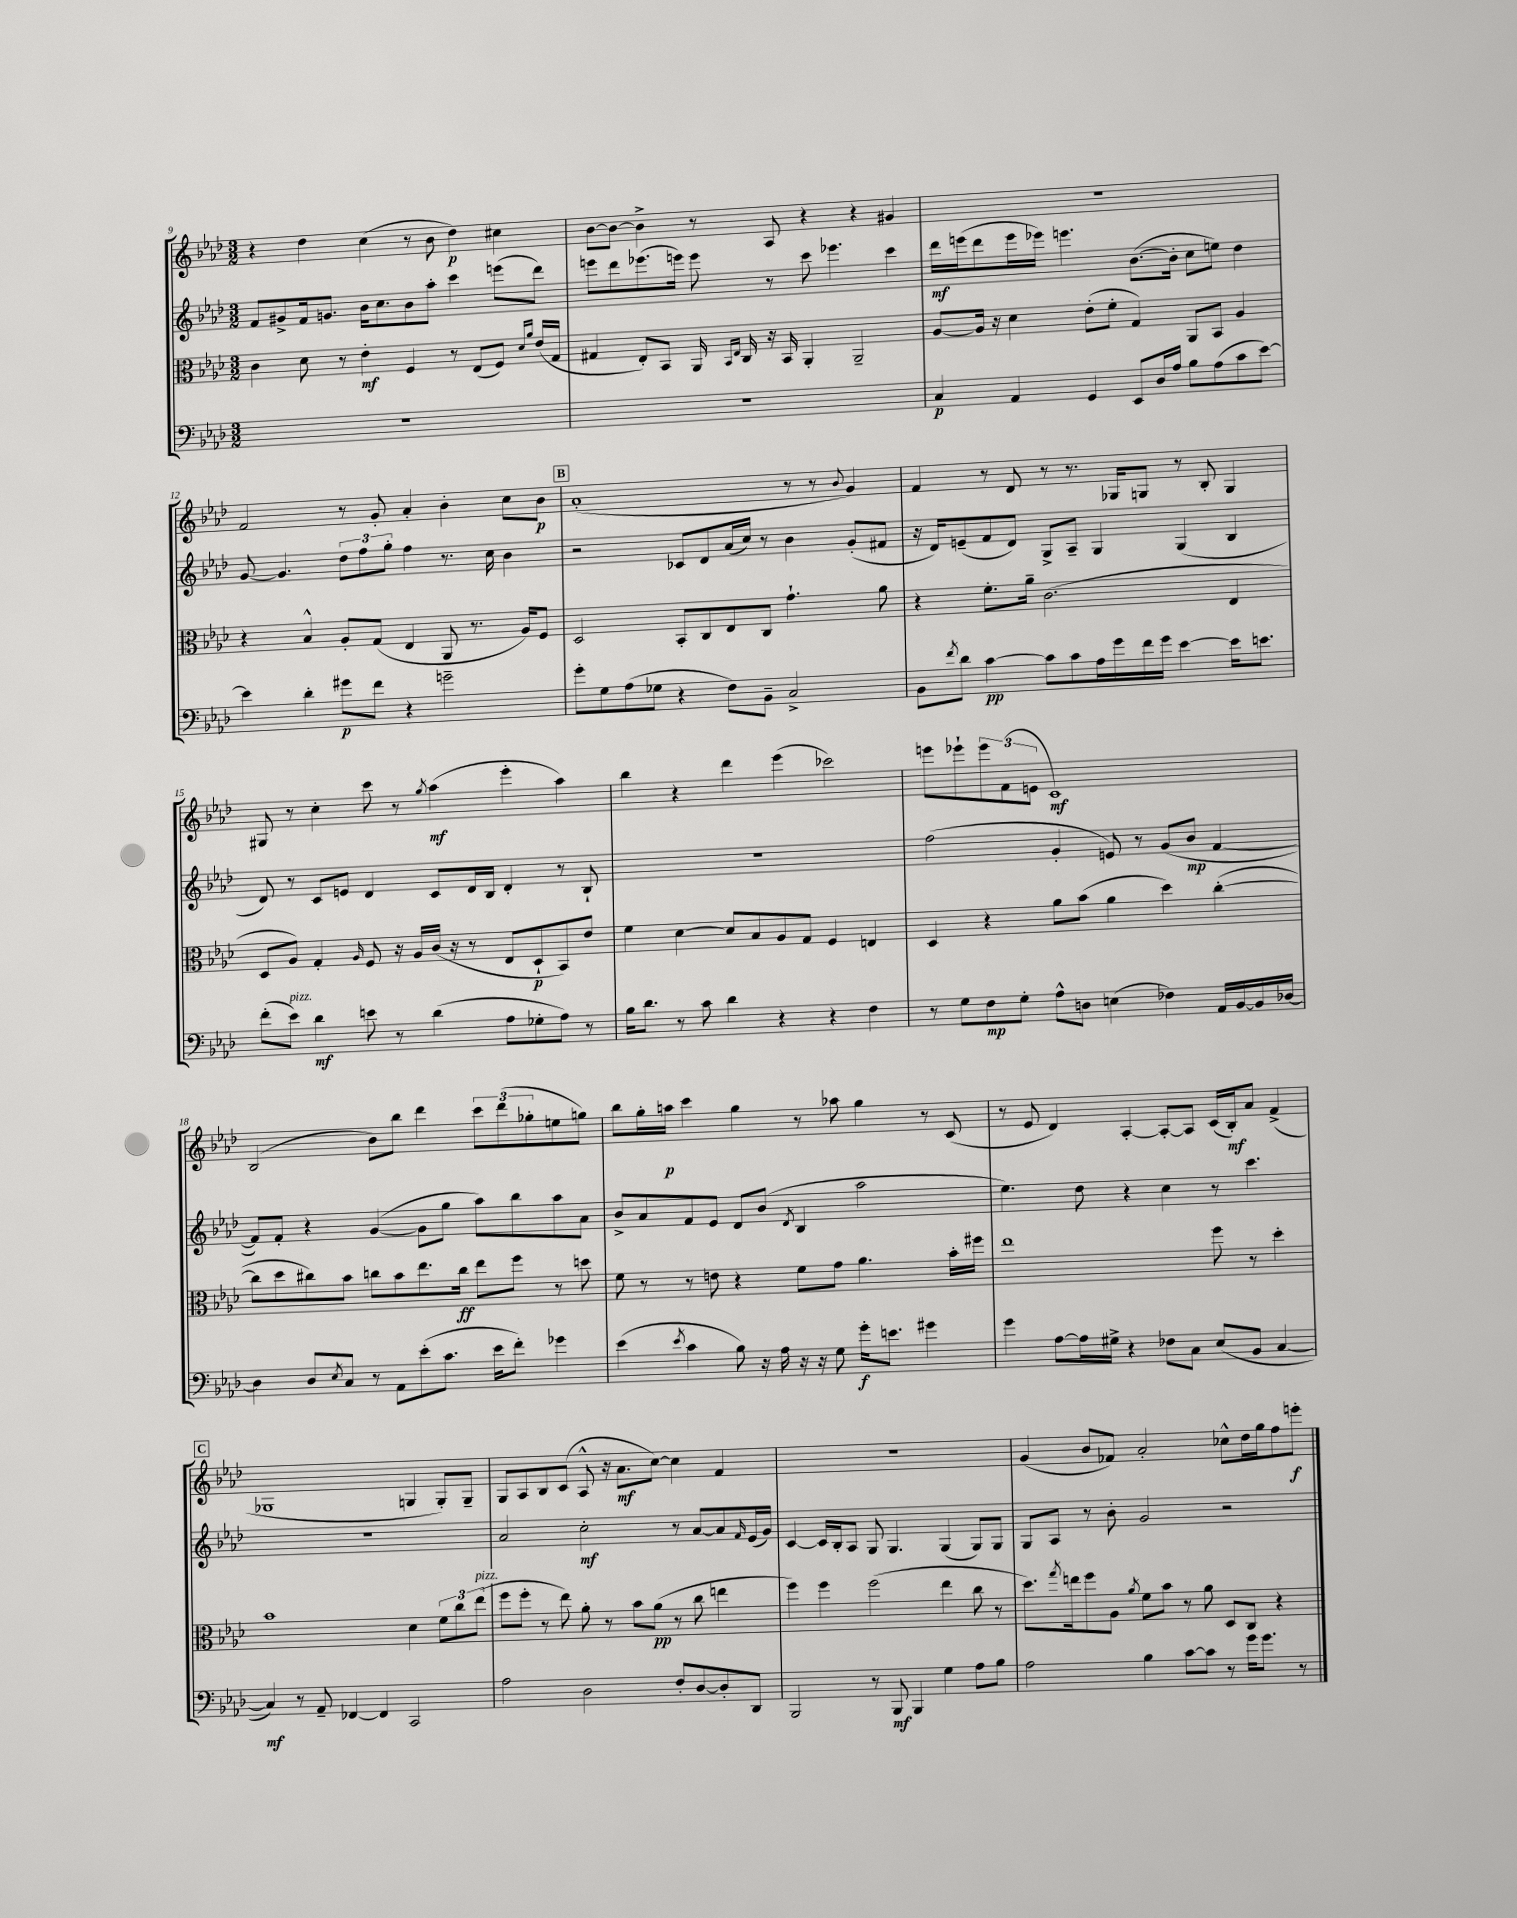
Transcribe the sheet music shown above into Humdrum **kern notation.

**kern	**kern	**kern	**kern
*staff4	*staff3	*staff2	*staff1
*clefF4	*clefC3	*clefG2	*clefG2
*k[b-e-a-d-]	*k[b-e-a-d-]	*k[b-e-a-d-]	*k[b-e-a-d-]
*M3/2	*M3/2	*M3/2	*M3/2
1.r	4c	8f	4r
.	.	8g#^	.
.	8d-	16f	4dd-
.	.	8.g	.
.	8r	.	.
.	4e-'	16b-	(4cc
.	.	8.cc	.
.	4F	8b-	8r
.	.	8aa-'	8b-
.	8r	4ccc	4dd-)
.	(8E-	.	.
.	8F)	(8eee	4cc#
.	16qqd-	.	.
.	16qqa-	.	.
.	(16e-	8ddd-)	.
.	16G	.	.
=	=	=	=
1.r	4G#	8eee	[8b-
.	.	8ddd-	8b-_
.	8E-')	(8.eee-	4b-^]
.	8BB-	.	.
.	.	16eee)	.
.	16AA-	8eee	8r
.	16qqBB-	.	.
.	16qqE-	.	.
.	16C	.	.
.	16r	8r	8A-
.	16BB-	.	.
.	4AA-'	8ccc	4r
.	.	4.eee-	.
.	2AA-~	.	4r
.	.	4ccc	4g#
=	=	=	=
4C	[8A-	16ddd-	1.r
.	.	(16eee	.
.	16A-]	8ddd-	.
.	16r	.	.
4AA-	4d-	16eee	.
.	.	16eee-)	.
.	.	4.eee	.
4GG	(8e-'	.	.
.	8f'	.	.
8EE-	4G)	([8.b-	.
16D-	.	.	.
16A-	.	16b-']	.
8B-	8AA-	8cc	.
(8A-	8BB-	8ee)	.
8c	4A-	4dd-	.
[8e-)	.	.	.
=	=	=	=
4e-]	4r	[8g	2f
.	.	4.g]	.
4d-'	4B-^^	.	.
8g#	8A-'	12dd-	8r
.	.	12ff	.
8f	(8G	.	8g'
.	.	12gg'	.
4r	4E-	4ff	4a-'
2g~	8AA-	8.r	4b-'
.	8.r	.	.
.	.	16cc	.
.	.	4b-	8cc
.	16A-)	.	.
.	8F	.	8b-
=	=	=	=
8g'	2D-	2r	(1a-'
8G	.	.	.
(8A-	.	.	.
8G-	.	.	.
4r	8BB-'	8c-	.
.	8C	8d-	.
8F)	8E-	(16a-	.
.	.	16cc)	.
8BB-~	8C	8r	.
2C^	4.g`	4b-	8r
.	.	.	8r
.	.	.	8qqb-
.	.	(8g'	4g)
.	8a-	8f#	.
=	=	=	=
8BB-	4r	16r	4f
.	.	16d-)	.
8qf	.	.	.
8d-	.	(8e~	.
[4c	8.f'	8f	8r
.	.	8d-)	8d-
.	16a-~	.	.
8c]	(2.c	8G^	8r
8c	.	8A-~	8.r
16A-	.	4G	.
16g	.	.	16G-
16f	.	.	8G
16g	.	.	.
[4e-	.	(4G	8r
.	.	.	8B-'
16e-]	4E-	4B-	4G
8.e	.	.	.
=	=	=	=
(8f'	8D-	8d-)	8G#
8e-)	8A-)	8r	8r
4d-	4G'	8c	4cc'
.	.	8e	.
.	16qqA-	.	.
8e	8F	4d-	8ccc
8r	16r	.	8r
.	16A-	.	.
.	.	.	8qgg
(4d-	(16c	8c	(4aa-
.	16r	.	.
.	8r	16d-	.
.	.	16B-	.
8A-	8E-	4d-'	4eee-'
8G-'	8D-`	.	.
8A-)	8BB-)	8r	4aa-)
8r	8e-	8B-`	.
=	=	=	=
16B-	4f	1.r	4bb-
8.d-	.	.	.
8r	[4d-	.	4r
8c	.	.	.
4d-	8d-]	.	4ddd-
.	8B-	.	.
4r	8A-	.	(4eee-
.	8G	.	.
4r	4F	.	2ccc-)
4F	4E	.	.
=	=	=	=
8r	4D-	(2ff	8eee
8G	.	.	8eee-`
8F	4r	.	12eee-
.	.	.	(12f
8G'	.	.	.
.	.	.	12e
8A-^^	8a-	4g'	1c)
8D	(8b-	.	.
(4E	4a-	8e)	.
.	.	8r	.
4F-)	4dd-)	(8g	.
.	.	8b-	.
16AA-	([4cc'	[4f	.
[16BB-	.	.	.
16BB-]	.	.	.
[16D-	.	.	.
=	=	=	=
4D-]	8cc]	8f])	(2B-
.	8dd-	8f'	.
8D-	8cc#)	4r	.
8qE-	.	.	.
8C	8b-	.	.
8r	8cc	([4g	8b-)
8AA-	8b-	.	8bb-
(8e-'	8.ee-	8g]	4ddd-
8.c	.	8gg	.
.	16cc	.	.
.	8ee-	8aa-)	12ccc
16e-	.	.	.
.	.	.	(12ddd-
8f')	8ff	8bb-	.
.	.	.	12gg-'
4g-	8r	8aa-	8ee
.	8dd	8a-	8gg)
=	=	=	=
(4e-	8f	8b-^	8bb-
.	8r	8a-	16gg'
.	.	.	16aa
8qe-	.	.	.
4c	8r	8f	4ccc
.	8e	8e-	.
8B-)	4r	8d-	4gg
16r	.	(8b-	.
16A-	.	.	.
.	.	8qd-	.
16r	8f	4B-	8r
16r	.	.	.
8G	8g	.	8aa-
16g'	4.a-	2aa-	4gg
8.e	.	.	.
4g#	.	.	8r
.	16b-'	.	(8c
.	16ff#	.	.
=	=	=	=
4g	1ee-	4.ee-)	8r
.	.	.	8e-
[8A-	.	.	4d-)
16A-]	.	8dd-	.
16G#^	.	.	.
4r	.	4r	[4A-'
8F-	.	4cc	8A-'_
8C	.	.	8A-]
(8E-	8ff	8r	(16c
.	.	.	16B-')
8BB-	8r	4.ccc	8a-
[4C	4dd-'	.	(4f^
=	=	=	=
4C])	1b-	1.r	1G-
8r	.	.	.
8AA-~	.	.	.
[4FF-	.	.	.
4FF-]	.	.	.
2CC	4d-	.	4G
.	12f	.	8G')
.	12cc	.	.
.	.	.	8G~
.	(12ee-	.	.
=	=	=	=
2A-	8ff	2a-	8G
.	8ff'	.	8A-
.	8r	.	8B-
.	8ee-)	.	(8c
2D-	8a-'	2cc'	8A-^^
.	8r	.	16r
.	.	.	8.a-
.	8b-	.	.
.	(8a-	.	[8cc)
8F'	8r	8r	4cc]
[8D-	8cc	[8a-	.
8D-']	4ee	8a-]	4f
.	.	16qqf	.
8DD-	.	(16e-	.
.	.	16g)	.
=	=	=	=
2BBB-	4ff)	[4c	1.r
.	4ff	16c]	.
.	.	16B-'	.
.	.	8A-	.
8r	(2ff	8G	.
8BBB-	.	4.G	.
4BBB-	.	.	.
4G	4ee-	(4G	.
8A-	8cc	8G)	.
8B-	8r	8G	.
=	=	=	=
2A-	8.dd-)	8G	(4g
.	.	8A-	.
.	8qgg	.	.
.	16ee	.	.
.	8ff	8r	8b-
.	8A-	8b-'	8f-)
.	8qa-	.	.
4B-	8f	2g	2a-'
.	8b-	.	.
[8c	8r	.	.
8c]	8a-	.	.
8r	8D-	2r	8cc-^^
16g	8C	.	16dd-
8.g	.	.	16gg
.	4r	.	8ff
8r	.	.	8eee'
==	==	==	==
*-	*-	*-	*-
